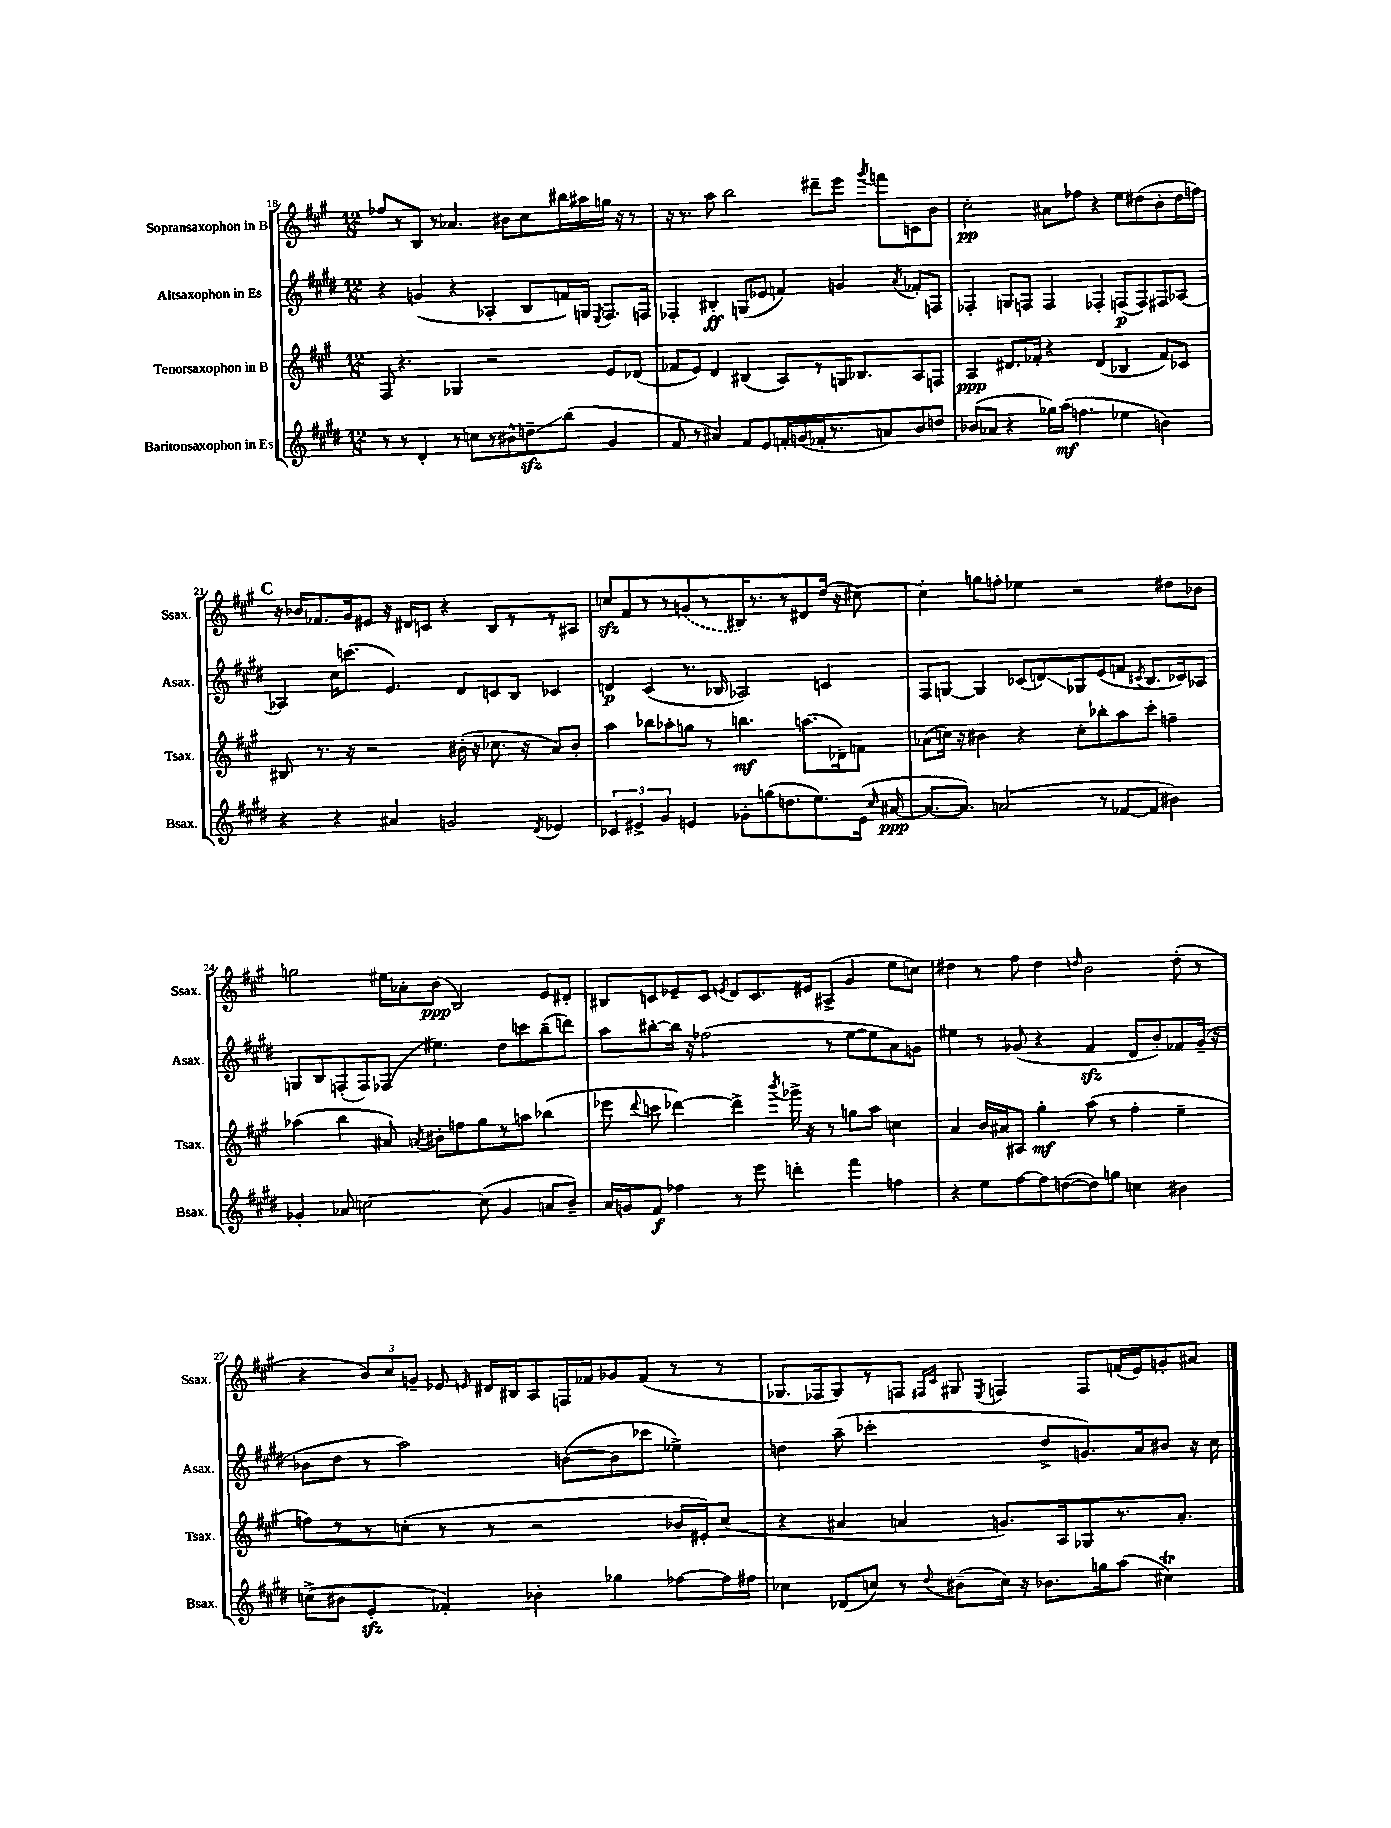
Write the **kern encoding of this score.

**kern	**kern	**kern	**kern
*staff4	*staff3	*staff2	*staff1
*clefG2	*clefG2	*clefG2	*clefG2
*k[f#c#g#d#]	*k[f#c#g#]	*k[f#c#g#d#]	*k[f#c#g#]
*M12/8	*M12/8	*M12/8	*M12/8
8r	8F#/	4r	8ff-/L
8r	4.r	.	8r
4d#'/	.	(4g/	8B/J
.	.	.	8r
8r	4G-/	4r	4.a-/
8cc\L	.	.	.
8r	2r	4A-'/	.
8b#^^\	.	.	8b#\L
8dd~\	.	8B/L	8cc#\
(8bb\J	.	16f/L)	16bb#\L
.	.	16G/JJ	16aa#\
.	.	8qE/	.
4g#/	8e/L	8.F#/L	16gg\JJ
.	.	.	16r
.	(8d-/J	.	8r
.	.	16F/Jk	.
=	=	=	=
8f#/	8f-/L	4F-'/	16r
.	.	.	8.r
8r	8e/J)	.	.
4a#/)	4d/	4B#'/	8aa\
.	.	.	2bb\
8f#/L	(4B#/	(8G/L	.
8e/	.	8e-/J	.
16f'/L	8A/L)	4f/)	.
(16g/	.	.	.
16f-'/J	8r	.	8ddd#~\L
8.r	.	.	.
.	16G/K	4g/	8eee\J
.	8.B-/	.	.
.	.	.	8qggg#/
8a/)	.	.	8fff\L
.	.	8qa/	.
8b/	8A/	8f-'/L	8c\
8dd/J	8F/J	8F/J	8b\J
=	=	=	=
(8b-/L	4A/	4F-'/	2cc#'\
8a-/J	.	.	.
4r	8.d#/L	8G/L	.
.	.	8F/J	.
.	16f-'/Jk	.	.
16gg-\LL)	4r	4F/	8a#\L
(16aa\JJ	.	.	.
4.ff\	.	.	8ff-\J
.	(4d#/	4F-'/	4r
4ee-\	4B-/	(8F/L	8ee\L
.	.	8F/)	(8dd#\
4b\)	8f-/L)	8F#/	8b'\
.	8c-/J	[8A-/J	16dd#\L
.	.	.	16ff\JJ)
=	=	=	=
4r	8B#/	4A-/]	16r
.	.	.	16b-/LK
.	8.r	.	8.f-/
4r	.	16cc#\LK	.
.	16r	(8.ccc\J	16g#/k
.	2r	.	8e#/J
4a#/	.	4.e/)	16r
.	.	.	16d#/LK
.	.	.	8c/J
2g/	.	.	4r
.	(16b#'\	8d#/L	.
.	16r	.	.
.	8.cc-\	8c/	8B/L
.	.	8B/J	8r
.	16r	.	.
8qd#/	.	.	.
4e-/	8a/L)	4c-/	8r
.	8b#'/J	.	8A#/J
=	=	=	=
6c-/	4aa\	4d/	8cc/L
.	.	.	8f#/
6e#^/	.	.	.
.	8bb-\L	(4c#/	8r
6g#/	.	.	.
.	8aa-'\	.	8r
4e/	8gg\J	8.r	(8g/
.	8r	.	8r
.	.	16B-/	.
8g-'\L	4.bb\	2A-/)	16B#/K)
.	.	.	8.r
(8gg\	.	.	.
8.dd\	.	.	8r
.	(8.aa\L	.	8d#/
8.ee\)	.	.	.
.	.	4c/	(16dd/Jk
.	16d-~\k)	.	16r
(16e\Jk	8f\J	.	[8cc#\)
16qqcc#/	.	.	.
[16a#/	.	.	.
=	=	=	=
8.a#/_L	(8a-\L	8F#/L	4cc#'\]
.	16cc\Jk)	[8G/J	.
8.a#/]J)	16r	.	.
.	4b#\	4G/]	8gg\L
(2a/	.	.	8ff'\J
.	4r	(8c-/L	4ee-\
.	.	8d/)	.
.	8cc'\L	8G-/	2r
8r	8bb-'\	(8e/	.
[8f-/L	8aa\	8f/J	.
.	.	8qc#/	.
8f-/]J	8ccc#'\J	8.B/L	.
4b#\)	4ff~\	.	8dd#\L
.	.	16c-/k)	.
.	.	8A-/J	8b-\J
=	=	=	=
4g-'/	(4aa-\	8G/L	2gg\
.	.	8B/	.
8a-/	4bb\	(8F'/	.
[2cc\	.	8F/)	.
.	8a#/)	(8F-/J	16ee#\LL
.	.	.	16a-'\J
.	8qa/	.	.
.	8b#'\L	4.ee#\)	(8b\J
.	8ff\	.	2B/)
(8cc\]	8gg#\	.	.
4g-/	8r	8dd#\L	.
.	8aa\J	8ccc\	.
8a/L	(4bb-\	(8bb~\	8e/L
8b~/J)	.	8ddd\J)	8d#'/J
=	=	=	=
16a/LL	8eee-\	8aa\L	8B#/L
16g/J	.	.	.
.	8qqddd/	.	.
8f#/J	8ccc\	[8bb#'\	8c/
4ff-\	[4ddd-\)	16bb#\]Jk	8e-~/
.	.	16r	.
.	.	(2ff-\	8c/J
.	.	.	8qe/
8r	4ddd-^\]	.	8d/L
8eee\	.	.	8.c/
.	8qbbb/	.	.
4ddd'\	16ggg-^\	.	.
.	16r	.	16e#/k
.	8r	8r	(8A#^/J
4fff#\	8gg\L	[8ee\L	4g#/
.	8aa\J	8ee\]	.
4ff\	4cc\	8a\)	8ee\L
.	.	8g\J	8cc\J)
=	=	=	=
4r	4a/	4ee#\	4dd#\
8ee\L	16b/LL	8r	8r
.	16a#/J	.	.
[8ff#\	8A#/J	(8g-/	8ff#\
8ff#\]	4gg#'\	4r	4dd#\
([8dd\	.	.	.
.	.	.	16qqdd/
8dd\])	(8aa\	4f#/	2b\
8gg\J	8r	.	.
4cc\	4ff#'\	8d#/L	.
.	.	8b'/)	.
4b#\	4ee~\	8f-/	(8dd'\
.	.	(16g-~/Jk	8r
.	.	16r	.
=	=	=	=
(8cc^\L	8ff\L)	8b-\L	4r
8b#\J	8r	8dd#\J	.
4e'/	8r	8r	12b/L)
.	.	.	12cc#/
.	(8cc'\J	2aa\)	.
.	.	.	12g~/J
4f-'/)	8r	.	8e-/
.	.	.	16qqe/
.	8r	.	16d#/LL
.	.	.	16B#/J
4b-'\	2r	.	8A/
.	.	([8b\L	16F/L
.	.	.	16f-/J
4gg-\	.	8b\]	8g-/
.	.	8ccc-\J	(8f-/J
[8ff-\L	16b-/LL	4ee-^\)	8r
.	16e#'/J)	.	.
16ff-\]L	(8cc/J	.	8r
16ff#\JJ	.	.	.
=	=	=	=
4cc-\	4r	4dd\	8.G-/L
.	.	.	16F-/k
(8d-/L	4a#/	(8aa~\	8G-/)
8cc/J)	.	2ccc-'\	8r
8r	4a/	.	8F/J
.	.	.	16qqF#/LL
8qqdd#/	.	.	16qqc#/JJ
(8b#~\L	.	.	8G#/
.	.	.	8qE/
16cc\Jk)	8.g/L)	.	4F/
16r	.	.	.
8.b-\L	.	8dd^/L	.
.	16A/k	.	.
.	8G-/	8.g/)	8F/L
16gg\k	.	.	.
(8aa\J	8.r	.	(16f/L
.	.	16a/k	16e/J)
4cc#\)	.	8b#/J	8g'/
.	8.a'/J	.	.
.	.	16r	8a#/J
.	.	16cc#\	.
==	==	==	==
*-	*-	*-	*-
